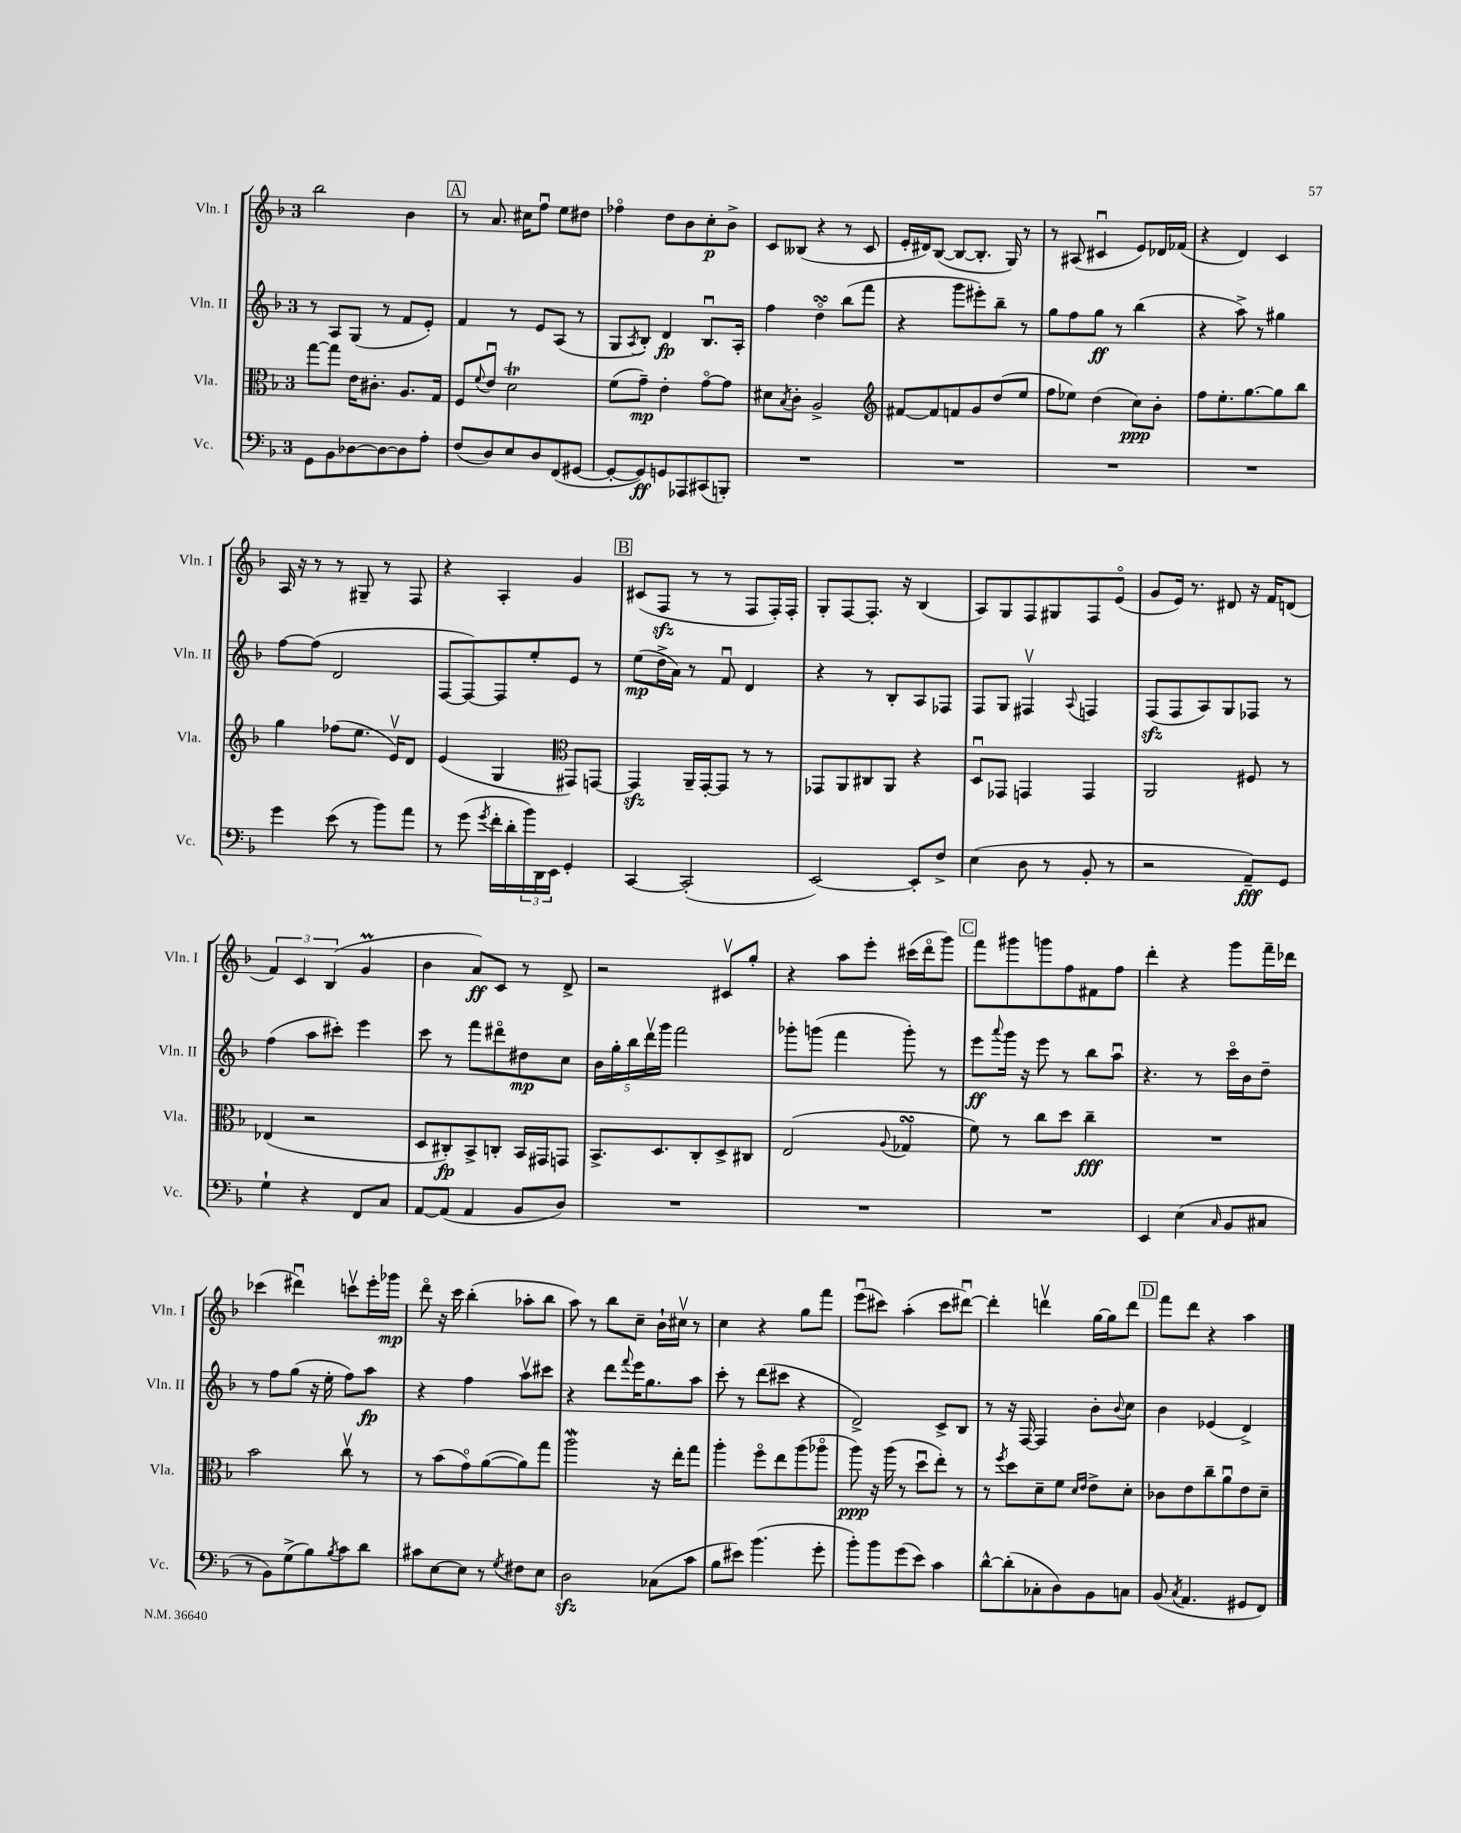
<<
\new StaffGroup <<
\new Staff = "s0" \with { instrumentName = "Vln. I" shortInstrumentName = "Vln. I" } {
    \clef treble \key f \major \once \override Staff.TimeSignature.style = #'single-digit \time 3/4
    bes''2 bes'4 |
    \mark \markup { \box "A" } r8 a'8. cis''16 f''8\downbow e''8 dis''8 |
    fes''4\flageolet d''8 bes'8 c''8-.\p bes'8-> |
    c'8 beses8( r4 r8 c'8 |
    e'16-. dis'16) bes8~( bes8~ bes8.-. g16) r8 |
    r8 ais8( cis'4\downbow e'8) des'16 fes'16( |
    r4 d'4) c'4 |
    a16 r16 r8 r8 gis8-- r8 f8 |
    r4 a4-. g'4 |
    \mark \markup { \box "B" } cis'8( f8\sfz r8 r8 f8 f16-.) f16-. |
    g8-. f8~ f8.-. r16 bes4( |
    a8) g8 f8 gis8 f8 e'8\flageolet( |
    g'8 e'16) r8. dis'8 r16 f'16 d'8( |
    \tuplet 3/2 { f'4) c'4 bes4( } g'4\prall |
    bes'4 a'8\ff) c'8 r8 d'8-> |
    r2 cis'8\upbow g''8-. |
    r4 a''8 e'''8-. cis'''16( d'''16\flageolet g'''8) |
    \mark \markup { \box "C" } f'''8 gis'''8 g'''8 f''8 fis'8 f''8 |
    d'''4-. r4 g'''8 f'''16-- des'''16 |
    ces'''4( dis'''4\downbow) c'''8\upbow e'''16-. ges'''16\mp |
    d'''8\flageolet r16 c'''16 bes''4-.( aes''8-. bes''8 |
    a''8) r8 bes''8 c''8-- bes'16-! cis''16\upbow r8 |
    c''4 r4 g''8 f'''8 |
    e'''8\downbow( cis'''8) a''4-.( cis'''8 dis'''8~\downbow) |
    dis'''4-. d'''4\upbow g''16~ g''16 d'''8 |
    \mark \markup { \box "D" } f'''8 d'''8 r4 a''4 \bar "|." |
}
\new Staff = "s1" \with { instrumentName = "Vln. II" shortInstrumentName = "Vln. II" } {
    \clef treble \key f \major \once \override Staff.TimeSignature.style = #'single-digit \time 3/4
    r8 a8 g8( r8 f'8 e'8-.) |
    \mark \markup { \box "A" } f'4 r8 e'8 a8( r8 |
    g8 \acciaccatura { a8 } bes8-.) d'4\fp bes8.\downbow a16-. |
    f''4 d''4\flageolet\turn bes''8( f'''8 |
    r4 g'''8 eis'''8-.) bes''8-- r8 |
    g''8 f''8 g''8\ff r8 bes''4( |
    r4 a''8->) r8 gis''4 |
    f''8~ f''8( d'2 |
    f8~ f8~) f8 e''8-. e'8 r8 |
    \mark \markup { \box "B" } e''8\mp( d''16-> a'16) r8 f'8\downbow d'4 |
    r4 r8 bes8-. a8 fes8 |
    f8 g8 fis4\upbow \appoggiatura { a8 } f4 |
    f8\sfz( f8 a8) g8 fes8 r8 |
    f''4( a''8 cis'''8-.) e'''4 |
    c'''8 r8 f'''8 dis'''8\flageolet dis''8\mp c''8 |
    \tuplet 5/4 { bes'16 g''16-. bes''16 d'''16\upbow g'''16 } f'''2 |
    ges'''8-. g'''8( f'''4 g'''8-.) r8 |
    \mark \markup { \box "C" } e'''8\ff \appoggiatura { a'''8 } g'''16 r16 e'''8 r8 bes''8 a''8\downbow |
    r4. r8 c'''16\flageolet bes'16 d''8-- |
    r8 f''8 g''8( r16 e''16-. f''8) a''8\fp |
    r4 f''4 a''8\upbow cis'''8 |
    r4 d'''8 \appoggiatura { f'''8 } e'''16 g''8. a''8 |
    c'''8-. r8 d'''8( cis'''8 r4 |
    d'2->) c'8-> bes8 |
    r8 r16 f16~ f4 bes'8-. \appoggiatura { bes'8 } c''8 |
    \mark \markup { \box "D" } bes'4 ees'4( d'4->) \bar "|." |
}
\new Staff = "s2" \with { instrumentName = "Vla." shortInstrumentName = "Vla." } {
    \clef alto \key f \major \once \override Staff.TimeSignature.style = #'single-digit \time 3/4
    g''8~ g''8 e'16 cis'8.-. a8. g16 |
    \mark \markup { \box "A" } f8 \appoggiatura { f'8 } e'8\downbow d'2\trill |
    f'8( g'8--\mp) e'4-. g'8~\flageolet g'8 |
    dis'8 \acciaccatura { bes8 } c'8-. a2-> |
    \clef treble fis'8~ fis'8 f'8 g'8 d''8( e''8 |
    f''8 ees''8) d''4( c''8\ppp) bes'8-. |
    f''8 e''8.-. g''8.~ g''8 bes''8 |
    g''4 fes''8( e''8. e'16\upbow) d'8 |
    e'4( g4 \clef alto gis,8) g,8~ |
    \mark \markup { \box "B" } g,4\sfz a,16-- g,16~-. g,8 r8 r8 |
    ges,8 a,8 cis8 a,8 r4 |
    d8\downbow ges,8 g,4 g,4 |
    a,2 fis8 r8 |
    ees4( r2 |
    d8 cis8-.\fp) bes,8-> c8-. bes,16 gis,16 g,8 |
    bes,8.-> d8. c8-. d8-> cis8 |
    e2( \appoggiatura { a8 } ges4\turn |
    \mark \markup { \box "C" } f'8) r8 c''8 d''8 c''4--\fff |
    R2. |
    bes'2 c''8\upbow r8 |
    r8 bes'8( g'8\flageolet) a'8~( a'8) g''8 |
    a''2\mordent r16 e''16-. g''8 |
    a''4-. f''8\flageolet e''8 a''8( aes''8\flageolet |
    a''8\ppp) r16 a''16( r8 d''8\downbow e''8-.) r8 |
    r8 \acciaccatura { f''8 } d''8 d'8-- f'8 \grace { d'16 e'16 } e'8-> d'8-. |
    \mark \markup { \box "D" } ces'8 e'8 c''8-- a'8\downbow e'8 d'8-- \bar "|." |
}
\new Staff = "s3" \with { instrumentName = "Vc." shortInstrumentName = "Vc." } {
    \clef bass \key f \major \once \override Staff.TimeSignature.style = #'single-digit \time 3/4
    g,8 bes,8 des8~ des8~ des8 a8-. |
    \mark \markup { \box "A" } f8( d8) e8 d8 f,8( gis,8~ |
    gis,8~-. gis,8\ff) g,8 aes,,8 cis,8( b,,8-.) |
    R2. |
    R2. |
    R2. |
    R2. |
    g'4 e'8( r8 bes'8) a'8 |
    r8 g'8( \acciaccatura { g'8 } f'16-. d'16-. \tuplet 3/2 { bes'16) d,16 e,16 } g,4-. |
    \mark \markup { \box "B" } c,4~ c,2-.( |
    e,2~) e,8-. f8-> |
    e4( d8 r8 bes,8-. r8 |
    r2 a,8--\fff) g,8 |
    g4-! r4 f,8 c8 |
    a,8~ a,8( a,4 bes,8 d8) |
    R2. |
    R2. |
    \mark \markup { \box "C" } R2. |
    e,4 e4( \grace { c16 } bes,8 cis8 |
    r8 bes,8) g8->( bes8) \acciaccatura { bes8 } c'8 d'8 |
    cis'8 e8~ e8 r8 \acciaccatura { g8 } fis8 e8 |
    d2\sfz ces8( c'8 |
    bes8 eis'8) bes'4.( g'8-. |
    bes'8-.) bes'8 g'8( e'8) c'4 |
    d'8~-^ d'8-.( ces8-. d8) bes,8 c8 |
    \mark \markup { \box "D" } bes,8( \acciaccatura { c8 } a,4. gis,8 f,8) \bar "|." |
}
>>
>>
\layout { \context { \Score \remove "Bar_number_engraver" } }
